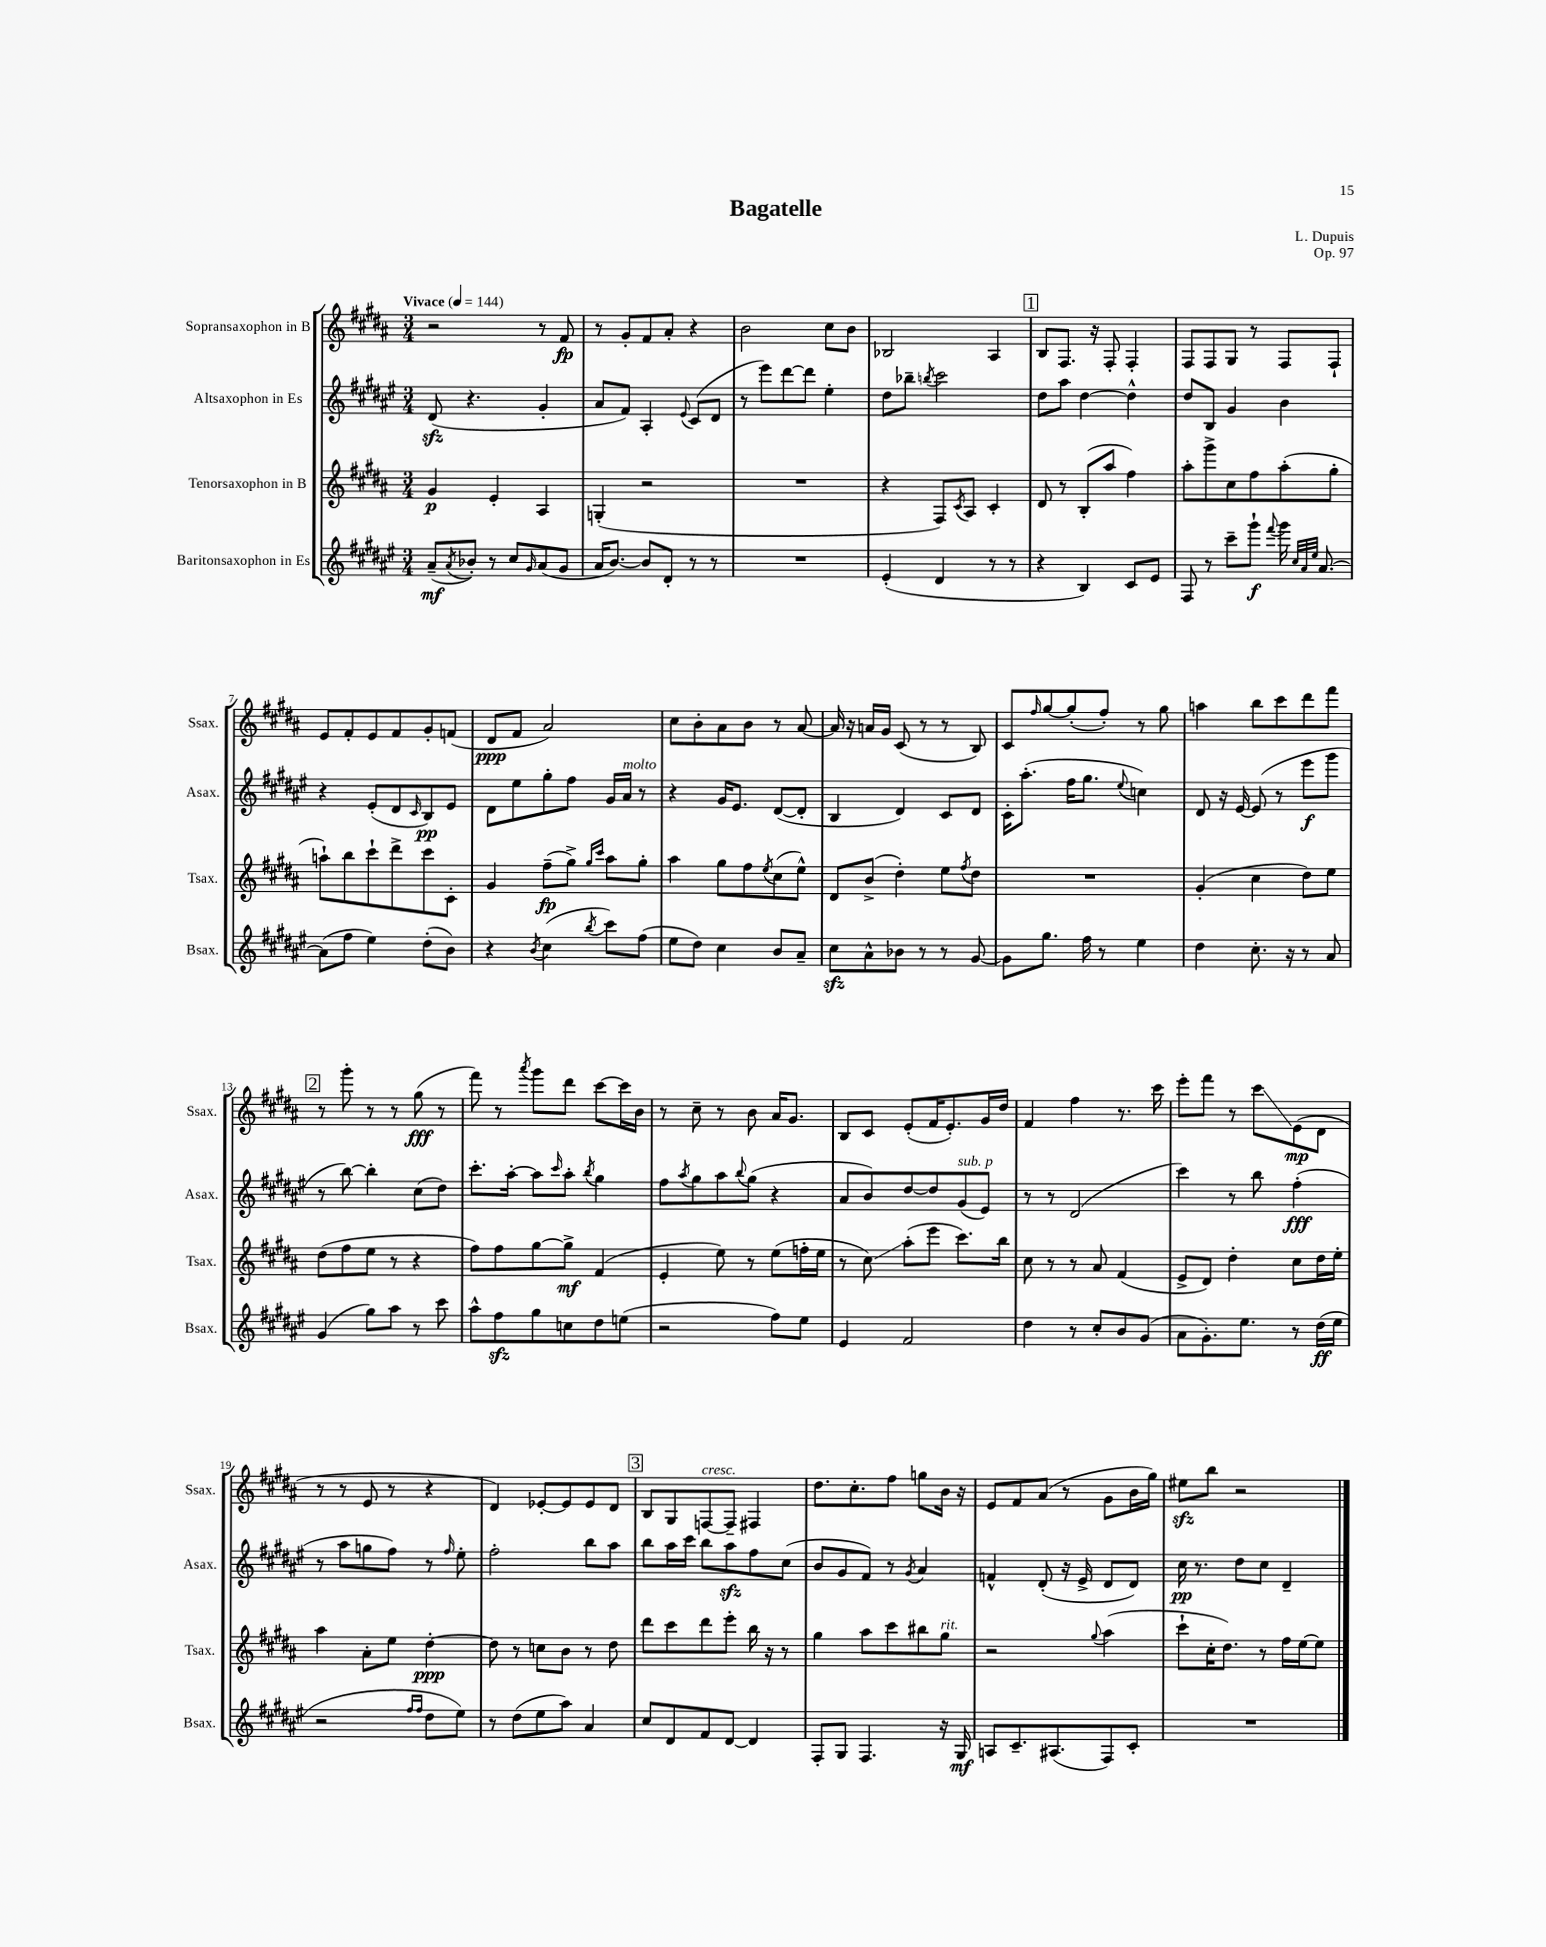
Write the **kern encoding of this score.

**kern	**kern	**kern	**kern
*staff4	*staff3	*staff2	*staff1
*clefG2	*clefG2	*clefG2	*clefG2
*k[f#c#g#d#a#e#]	*k[f#c#g#d#a#]	*k[f#c#g#d#a#e#]	*k[f#c#g#d#a#]
*M3/4	*M3/4	*M3/4	*M3/4
*MM144	*MM144	*MM144	*MM144
(8a#~	4g#	(8d#	2r
8qa#	.	.	.
8b-')	.	4.r	.
8r	4e'	.	.
8cc#	.	.	.
16qqg#	.	.	.
(8a#	4A#	4g#'	8r
8g#	.	.	8f#
=	=	=	=
16a#	(4G'	8a#	8r
[8.b)	.	.	.
.	.	8f#)	8g#'
8b]	2r	4A#'	8f#
8d#'	.	.	8a#'
.	.	8qqe#	.
8r	.	(8c#	4r
8r	.	8d#	.
=	=	=	=
2.r	2.r	8r	2b
.	.	8eee#)	.
.	.	[8ddd#	.
.	.	8ddd#]	.
.	.	4ee#'	8cc#
.	.	.	8b
=	=	=	=
(4e#'	4r	8dd#	2B-
.	.	8bb-~	.
.	.	8qbb	.
4d#	8F#)	2ccc#	.
.	8qc#	.	.
.	8A#	.	.
8r	4c#'	.	4A#
8r	.	.	.
=	=	=	=
4r	8d#	8dd#	8B
.	8r	8aa#	8.F#
4B)	(8B'	[4dd#	.
.	.	.	16r
.	8aa#	.	8F#'
8c#	4ff#)	4dd#^^]	4F#'
8e#	.	.	.
=	=	=	=
8F#	8aa#'	8dd#	8F#
8r	8ggg#^	8B	8F#
8ccc#~	8cc#	4g#	8G#
8ggg#`	8ff#	.	8r
8qqfff#	.	.	.
16ggg#	(8aa#'	4b	8F#
32qqcc#	.	.	.
32qqa#	.	.	.
32qqee#	.	.	.
[8.a#	.	.	.
.	8gg#'	.	8F#`
=	=	=	=
(8a#]	8aa`)	4r	8e
8ff#	8bb	.	8f#'
4ee#)	8ccc#`	(8e#'	8e
.	8ddd#^	8d#	8f#
.	.	16qqc#	.
(8dd#'	8ccc#	8B)	8g#'
8b)	8c#'	8e#	(8f
=	=	=	=
4r	4g#	8d#	8d#
.	.	8ee#	8f#
8qb	.	.	.
(4cc#	(8ff#~	8gg#'	2a#)
.	8gg#^)	8ff#	.
.	16qqgg#	.	.
8qbb	16qqccc#	.	.
8ccc#)	8aa#	16g#	.
.	.	16a#	.
(8ff#	8gg#'	8r	.
=	=	=	=
8ee#	4aa#	4r	8cc#
8dd#)	.	.	8b'
4cc#	8gg#	16g#	8a#
.	.	8.e#	.
.	8ff#	.	8b
.	8qee	.	.
8b	(8cc#	([8d#	8r
8a#~	8ee^^)	8d#']	[8a#
=	=	=	=
8cc#	8d#	4B	16a#]
.	.	.	16r
8a#^^	(8b^	.	16a
.	.	.	16g#
8b-	4dd#')	4d#)	(8c#
8r	.	.	8r
8r	8ee	8c#	8r
.	8qff#	.	.
[8g#	8dd#	8d#	8B)
=	=	=	=
8g#]	2.r	16c#'	8c#
.	.	(8.aa#'	.
.	.	.	16qqff#
8.gg#	.	.	[8gg#
.	.	16ff#	(8gg#']
16ff#	.	8.gg#	.
8r	.	.	8ff#')
.	.	8qqee#	.
4ee#	.	4cc)	8r
.	.	.	8gg#
=	=	=	=
4dd#	(4g#'	8d#	4aa
.	.	16r	.
.	.	[16e#	.
8.cc#'	4cc#	(8e#]	8bb
.	.	8r	8ccc#
16r	.	.	.
8r	8dd#)	8eee#	8ddd#
8a#	8ee	8ggg#	8fff#
=	=	=	=
(4g#	(8dd#	8r	8r
.	8ff#	[8bb)	8ggg#'
8gg#)	8ee	4bb']	8r
8aa#	8r	.	8r
8r	4r	(8cc#	(8gg#
8ccc#	.	8dd#)	8r
=	=	=	=
8aa#^^	8ff#)	8.ccc#'	8fff#)
8ff#	8ff#	.	8r
.	.	[16aa#'	.
.	.	.	8qaaa#
8gg#	[8gg#	8aa#]	8ggg#
.	.	16qqccc#	.
8cc	8gg#^]	8aa#'	8ddd#
.	.	8qbb	.
8dd#	(4f#	4gg#	[8ccc#
(8ee	.	.	16ccc#]
.	.	.	16b
=	=	=	=
2r	4e'	8ff#	8r
.	.	8qaa#	.
.	.	8gg#	8cc#~
.	8ee)	8aa#	8r
.	.	8qqbb	.
.	8r	(8gg#	8b
8ff#)	(8ee	4r	16a#
.	.	.	8.g#
8ee#	16ff'	.	.
.	16ee	.	.
=	=	=	=
4e#	8r	8a#	8B
.	8cc#)	8b)	8c#
2f#	(8aa#'	[8dd#	(8e'
.	8eee	8dd#]	16f#
.	.	.	8.e')
.	8.ccc#)	(8g#	.
.	.	8e#)	16g#
.	16bb	.	16dd#
=	=	=	=
4dd#	8cc#	8r	4f#
.	8r	8r	.
8r	8r	(2d#	4ff#
8cc#'	8a#	.	.
8b	(4f#	.	8.r
(8g#	.	.	.
.	.	.	16ccc#
=	=	=	=
8a#	8e^	4ccc#)	8eee'
8.g#')	8d#)	.	8fff#
.	4dd#'	8r	8r
8.ee#	.	.	.
.	.	8bb	8ccc#
8r	8cc#	(4ff#'	(8e
(16dd#	16dd#	.	8d#
16ee#	16ee'	.	.
=	=	=	=
2r	4aa#	8r	8r
.	.	8aa#	8r
.	8a#'	8gg	8e
.	8ee	8ff#)	8r
16qqff#	.	.	.
16qqff#	.	.	.
8dd#	[4dd#'	8r	4r
.	.	16qqff#	.
8ee#)	.	8ee#'	.
=	=	=	=
8r	8dd#]	2ff#'	4d#)
(8dd#	8r	.	.
8ee#	8cc	.	[8e-'
8aa#)	8b	.	8e-]
4a#	8r	8bb	8e-
.	8dd#	8aa#	8d#
=	=	=	=
8cc#	8ddd#	8bb	8B
8d#	8ccc#	16aa#	8G#
.	.	16ccc#	.
8f#	8ddd#	8bb	[8F
[8d#	8eee'	8aa#	8F~]
4d#]	16bb	8ff#	4F#
.	16r	.	.
.	8r	(8cc#	.
=	=	=	=
8F#'	4gg#	8b	8.dd#
8G#	.	8g#	.
.	.	.	8.cc#'
4.F#	8aa#	8f#)	.
.	8ccc#	8r	8ff#
.	.	8qg#	.
.	8bb#	4a#	8gg
16r	8gg#	.	16b
16G#	.	.	16r
=	=	=	=
8A	2r	4f^^	8e
8.c#~	.	.	8f#
.	.	(8d#'	(8a#
(8.A#	.	.	.
.	.	16r	8r
.	.	16e#^	.
.	8qqgg#	.	.
8F#)	(4aa#	8d#	8g#
8c#'	.	8d#)	16b
.	.	.	16gg#)
=	=	=	=
2.r	8ccc#`	16cc#	8ee#
.	.	8.r	.
.	16cc#'	.	8bb
.	8.dd#)	.	.
.	.	8dd#	2r
.	8r	8cc#	.
.	16ff#	4d#~	.
.	[16ee	.	.
.	8ee]	.	.
==	==	==	==
*-	*-	*-	*-
